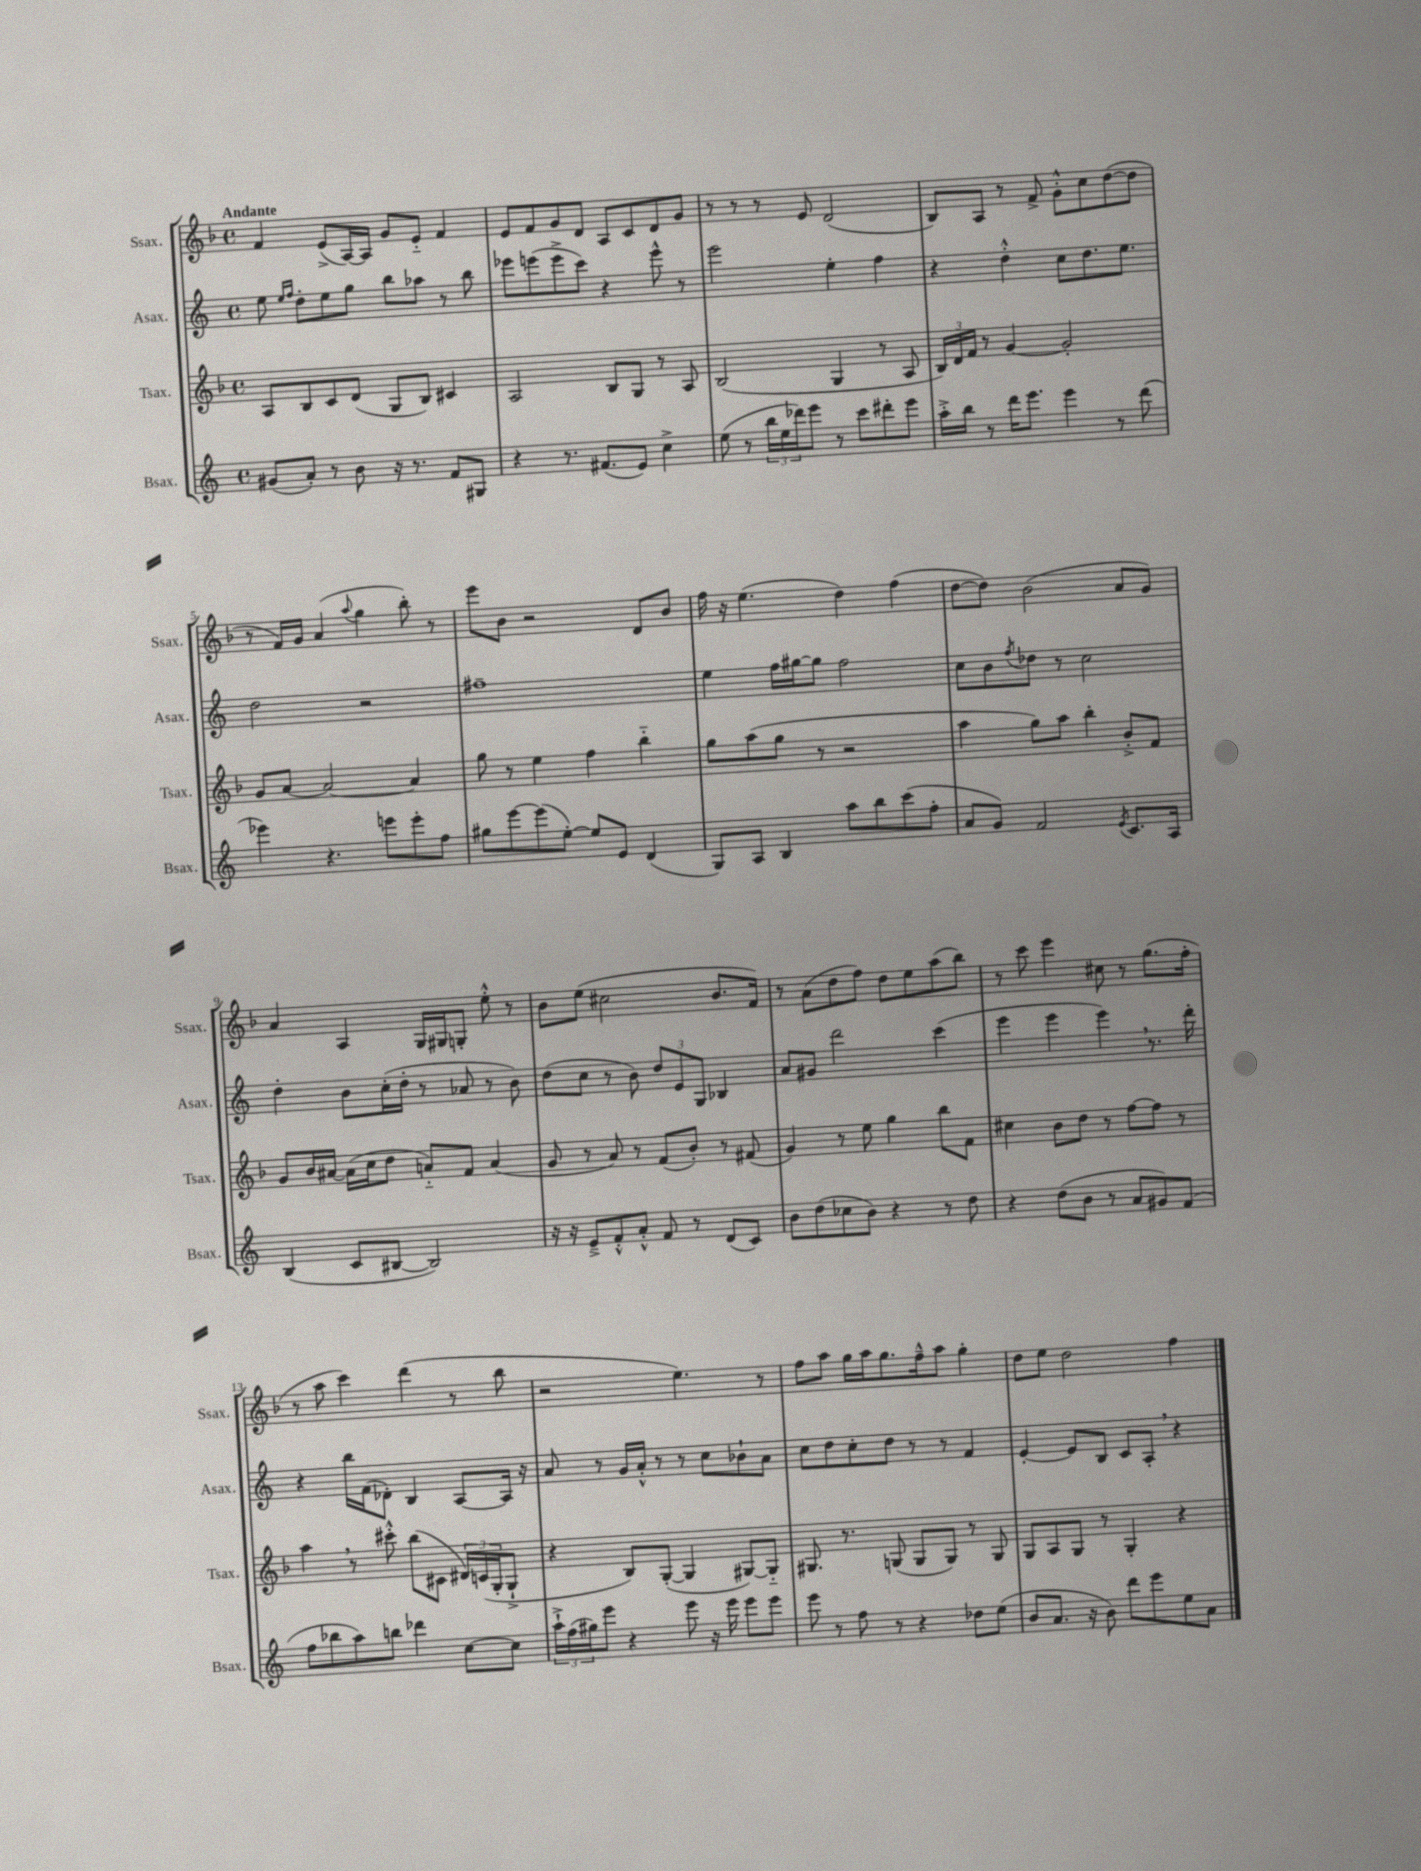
<<
\new StaffGroup <<
\new Staff = "s0" \with { instrumentName = "Ssax." shortInstrumentName = "Ssax." } {
    \clef treble \key f \major \defaultTimeSignature \time 4/4 \tempo "Andante"
    f'4 e'8->( a16~) a16 g'8 e'8-_ f'4 |
    e'8 f'8 g'8 d'8 a8 c'8 d'8 g'8 |
    r8 r8 r8 e'8 d'2( |
    bes8) a8 r8 f'8-> g'8-.-^ c''8 d''8~( d''8 |
    r8 f'16) g'16 a'4( \appoggiatura { a''8 } g''4 bes''8-.) r8 |
    e'''8 bes'8 r2 d'8 bes'8 |
    f''16 r16 e''4.( d''4) f''4( |
    d''8~ d''8) bes'2( a'8 g'8) |
    a'4 a4 g16 gis16 g8-. e''8-.-^ r8 |
    bes'8 e''8( cis''2 bes'8. f'16) |
    r8 a'8( d''8 f''8) d''8 e''8 a''8( bes''8) |
    r8 c'''8 e'''4 cis''8 r8 g''8.( f''16-. |
    r8 a''8 c'''4) d'''4( r8 bes''8 |
    r2 e''4.) r8 |
    f''8 a''8 g''16 a''16 g''8. f''16---^ a''8 g''4-. |
    d''8 e''8 d''2 f''4 \bar "|." |
}
\new Staff = "s1" \with { instrumentName = "Asax." shortInstrumentName = "Asax." } {
    \clef treble \key c \major \defaultTimeSignature \time 4/4
    e''8 \grace { e''16 f''16 } d''8-. e''8 g''8 b''8 aes''8 r8 b''8 |
    ees'''8 e'''8( e'''8-> c'''8) r4 e'''8-^ r8 |
    e'''2 e''4-. f''4 |
    r4 d''4-.-^ c''8 d''8. e''8. |
    d''2 r2 |
    fis''1-- |
    e''4 f''16 gis''16~ gis''8 f''2 |
    c''8 b'8 \acciaccatura { f''8 } des''8 r8 c''2 |
    d''4-. b'8 c''16-.( d''16-. r8 aes'8 r8 b'8) |
    d''8( c''8 r8 b'8) \tuplet 3/2 { d''8 e'8 g8 } bes4 |
    a'8 gis'8 d'''2 c'''4( |
    e'''4 e'''4 e'''4) \breathe r8. d'''16-. |
    r4 b''16 f'16( des'8-.) b4 a8~ a16 r16 |
    a'8 r8 g'16 a'16-.-^ r8 r8 c''8 bes'8-! a'8 |
    c''8 d''8 c''8-. d''8 r8 r8 f'4 |
    e'4~-. e'8 b8 c'8 a8-. \breathe r4 \bar "|." |
}
\new Staff = "s2" \with { instrumentName = "Tsax." shortInstrumentName = "Tsax." } {
    \clef treble \key f \major \defaultTimeSignature \time 4/4
    a8 bes8 c'8 d'8( g8 bes8) cis'4 |
    a2 bes8 g8 r8 a8 |
    bes2( g4 r8 a8 |
    \tuplet 3/2 { bes16) d'16 f'16 } r8 g'4~ g'2-. |
    g'8 a'8~ a'2~ a'4 |
    g''8 r8 e''4 f''4 bes''4-_ |
    g''8 a''8( g''8 r8 r2 |
    a''4 g''8) a''8 bes''4-. bes'8-.-> f'8 |
    g'8 bes'16 ais'16~ ais'16( c''16 d''8 a'8-_) f'8 a'4( |
    g'8 r8 a'8) r8 f'8( bes'8-.) r8 fis'8( |
    g'4) r8 e''8 g''4 bes''8 f'8 |
    cis''4 bes'8 d''8 r8 f''8~ f''8 r8 |
    a''4 \breathe r8 cis'''8-.-^ bes''8( cis'8 \tuplet 3/2 { dis'16) c'16( g16-. } g8-!-> |
    r4 bes8) g8~-.( g4 gis8~) gis8-_ |
    gis8. r8. g8( g8 g8) r8 g8 |
    g8 a8 g8 r8 g4-. r4 \bar "|." |
}
\new Staff = "s3" \with { instrumentName = "Bsax." shortInstrumentName = "Bsax." } {
    \clef treble \key c \major \defaultTimeSignature \time 4/4
    gis'8( a'8-.) r8 b'8 r16 r8. f'8 gis8 |
    r4 r8. fis'8.( e'8) c''4-> |
    e''8( r8 \tuplet 3/2 { b''16 e''16 des'''16) } e'''8 r8 c'''8 dis'''8-. e'''8 |
    a''16-.-> b''16 r8 d'''16 e'''8. e'''4 r8 d'''8( |
    ees'''4) r4. e'''8 e'''8-. f''8 |
    gis''8 e'''8~ e'''8( e''8~-.) e''8 e'8 d'4( |
    g8) a8 b4 a''8 b''8 c'''8( f''8-. |
    a'8 g'8) f'2 \acciaccatura { e'8 } c'8. a16 |
    b4( c'8 bis8~ bis2) |
    r16 r16 e'8---> f'8-.-^ a'8-.-^ f'8 r8 d'8( c'8) |
    b'8 d''8( ces''8 b'8) r4 r8 d''8 |
    r4 d''8( b'8 r8 a'8 gis'8) f'8( |
    f''8 bes''8 a''8) b''8 des'''4 c''8~ c''8 |
    \tuplet 3/2 { a''16-!-> f''16( gis''16) } e'''8 r4 e'''8 r16 e'''16 e'''8 e'''8 |
    e'''8 r8 f''8 r8 r4 des''8 e''8( |
    b'8 a'8. r16 b'8) d'''8 e'''8 e''8 a'8 \bar "|." |
}
>>
>>
